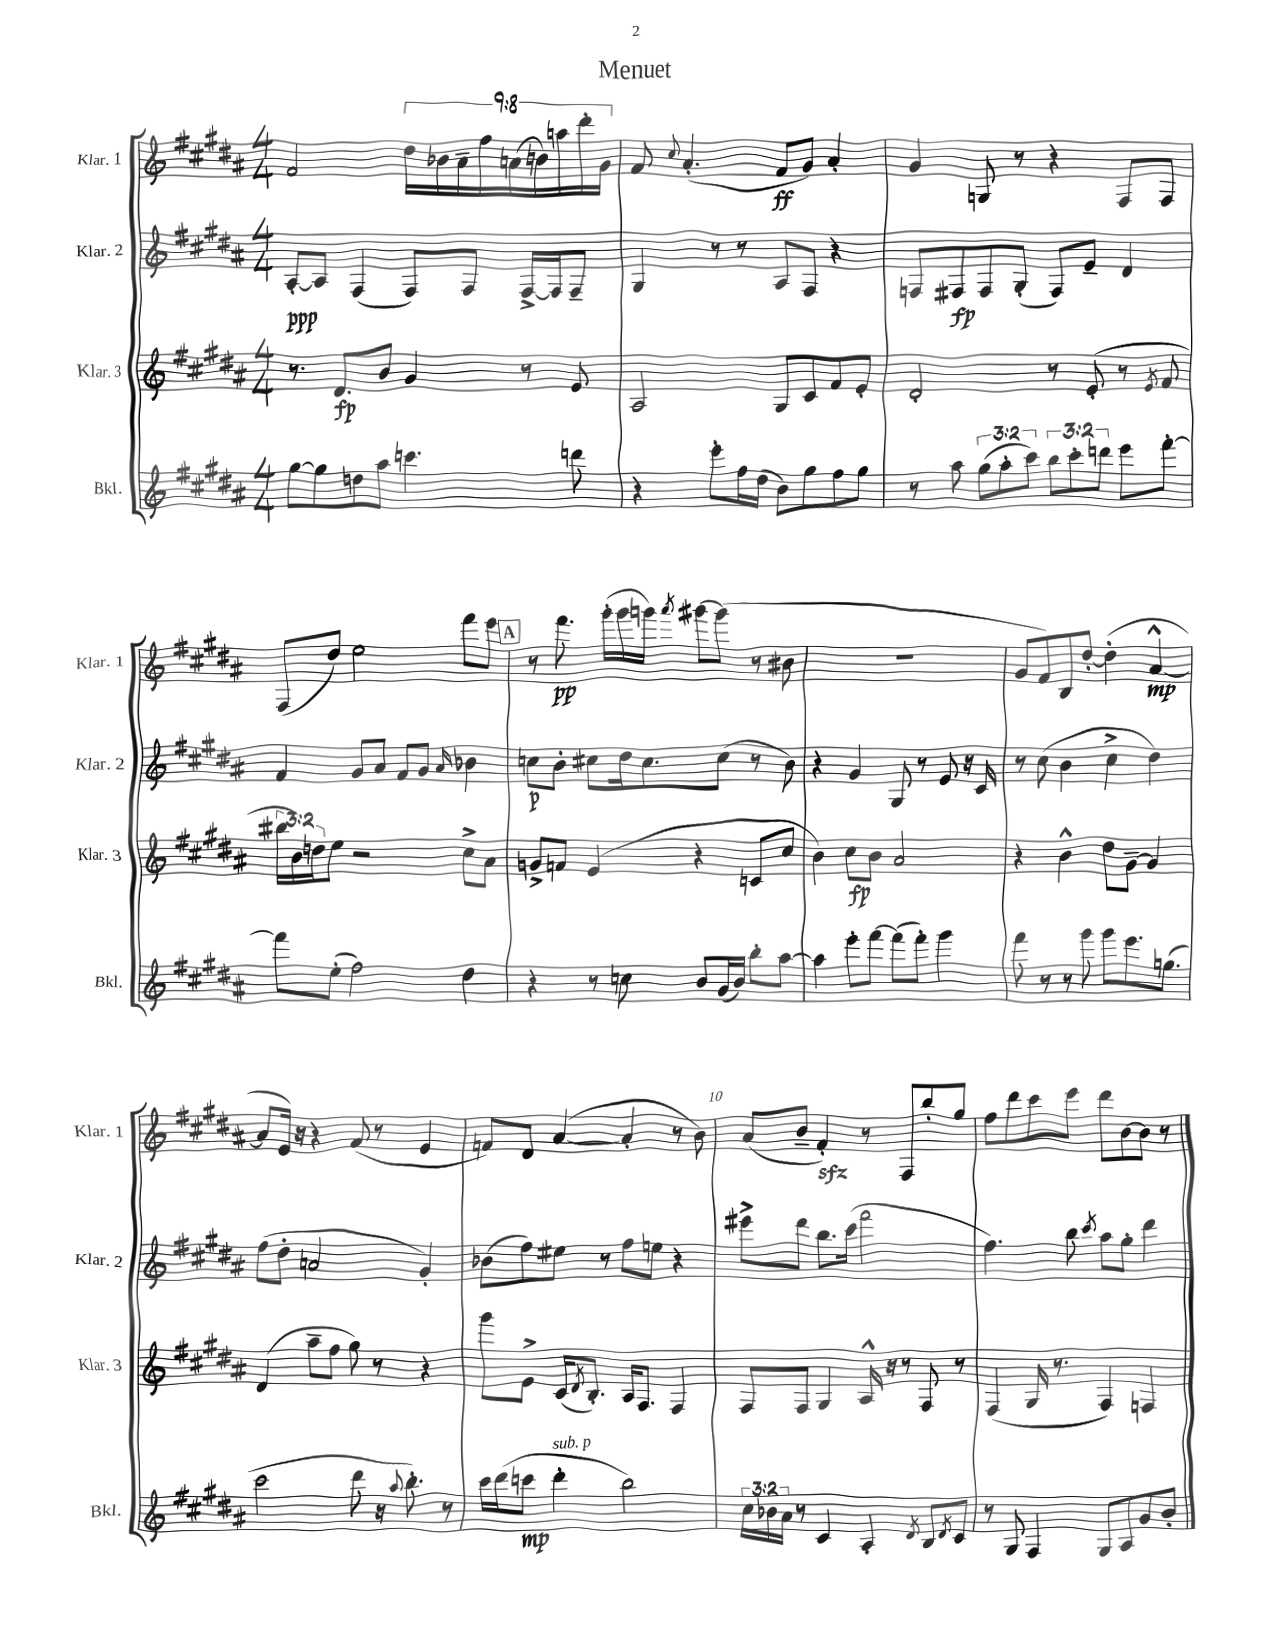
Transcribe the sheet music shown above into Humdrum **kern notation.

**kern	**kern	**kern	**kern
*staff4	*staff3	*staff2	*staff1
*clefG2	*clefG2	*clefG2	*clefG2
*k[f#c#g#d#a#]	*k[f#c#g#d#a#]	*k[f#c#g#d#a#]	*k[f#c#g#d#a#]
*M4/4	*M4/4	*M4/4	*M4/4
[8gg#	8.r	[8A#'	2f#
8gg#]	.	8A#]	.
.	8.d#	.	.
8dd	.	(4F#	.
8aa#	8b	.	.
4.ccc	4g#	8F#)	18dd#
.	.	.	18b-
.	.	.	18a#~
.	.	8F#	.
.	.	.	18ff#
.	.	.	(18a
.	8r	[16F#^	.
.	.	.	18b)
.	.	16F#]	.
.	.	.	18aa
8ddd	8e	8F#~	.
.	.	.	18ddd#'
.	.	.	18g#
=	=	=	=
4r	2A#	4G#	8f#
.	.	.	8qqcc#
.	.	.	(4.a#'
8eee'	.	8r	.
16ff#	.	8r	.
(16dd#	.	.	.
8b)	8G#	8A#	8f#
8gg#	8c#	8F#	8g#)
8ff#	8f#	4r	4a#'
8gg#	8e'	.	.
=	=	=	=
8r	2d#'	8F	4g#
8aa#	.	8F#	.
(12gg#	.	8F#	8G
12aa#'	.	.	.
.	.	(8G#'	8r
12ccc#)	.	.	.
12bb	8r	8F#)	4r
12ccc#'	.	.	.
.	(8e'	8e~	.
12ddd	.	.	.
8eee	8r	4d#	8F#
.	8qe	.	.
[8fff#'	8f#	.	8F#
=	=	=	=
8fff#]	24bb#	4f#	(8F#
.	24b)	.	.
.	24dd	.	.
(8ee'	8ee	.	8dd#)
2ff#)	2r	8g#	2ee
.	.	8a#	.
.	.	8f#	.
.	.	8g#	.
.	.	16qqa#	.
4dd#	8cc#^	4b-	8fff#
.	8a#	.	8eee
=	=	=	=
4r	8g^	8cc	8r
.	8f	8b'	8.fff#
8r	(4e	8cc#	.
.	.	.	(16ggg#'
8cc	.	16dd#	16ggg#
.	.	8.cc#	16ggg)
.	.	.	8qaaa#
8b	4r	.	[8ggg#
(16g#	.	(8cc#	(8ggg#]
16b)	.	.	.
8bb'	8c	8r	8r
[8aa#	8cc#	8b)	8b#
=	=	=	=
4aa#]	4b)	4r	1r
8eee'	8cc#	4g#	.
[8fff#	8b	.	.
(8fff#]	2a#	8G#	.
8fff#')	.	8r	.
4ggg#	.	8e	.
.	.	16r	.
.	.	16c#	.
=	=	=	=
8fff#	4r	8r	8g#
8r	.	(8cc#	8f#)
8r	4b^^	4b	8B
8ggg#	.	.	[8dd#'
8ggg#	8dd#	4cc#^	(4dd#']
8.eee	[8g#~	.	.
.	4g#]	4dd#)	[4a#^^
(8.gg	.	.	.
=	=	=	=
2ccc#	(4d#	(8ff#	8a#]
.	.	8dd#'	16e)
.	.	.	16r
.	8aa#~	2a	4r
.	8ff#	.	.
8ddd#	8gg#)	.	(8f#
16r	8r	.	8r
8qqaa#	.	.	.
8.bb')	.	.	.
.	4r	4g#')	4e
8r	.	.	.
=	=	=	=
16ccc#	8ggg#	(8b-	8f)
(16ddd#	.	.	.
8ccc	8e^	8ff#)	8d#
4ddd#'	(16c#	8ee#	([4a#
.	8qd#	.	.
.	8.B')	.	.
.	.	8r	.
2bb)	16A#	8ff#	4a#']
.	8.F#	.	.
.	.	8ee	.
.	4F#	4r	8r
.	.	.	8b)
=	=	=	=
24cc#	8F#	8eee#^	(8a#
24b-	.	.	.
24a#	.	.	.
8r	8F#	8ddd#	8b~
4c#	4G#	8.bb	4f#')
.	.	(16ccc#	.
4A#'	16A#^^	2fff#	8r
.	16r	.	.
.	8r	.	8F#
8qd#	.	.	.
8B	8F#	.	8bb'
8qd#	.	.	.
8c#	8r	.	8gg#
=	=	=	=
8r	(4F#	4.ff#)	8ff#
8G#	.	.	8ddd#
4F#	16G#	.	8ccc#
.	8.r	.	.
.	.	8bb	8eee
.	.	8qccc#	.
8G#	4F#)	8aa#	8ddd#
8A#	.	8gg#'	[8b
8g#	4F	4ddd#	8b]
8b'	.	.	8r
==	==	==	==
*-	*-	*-	*-
